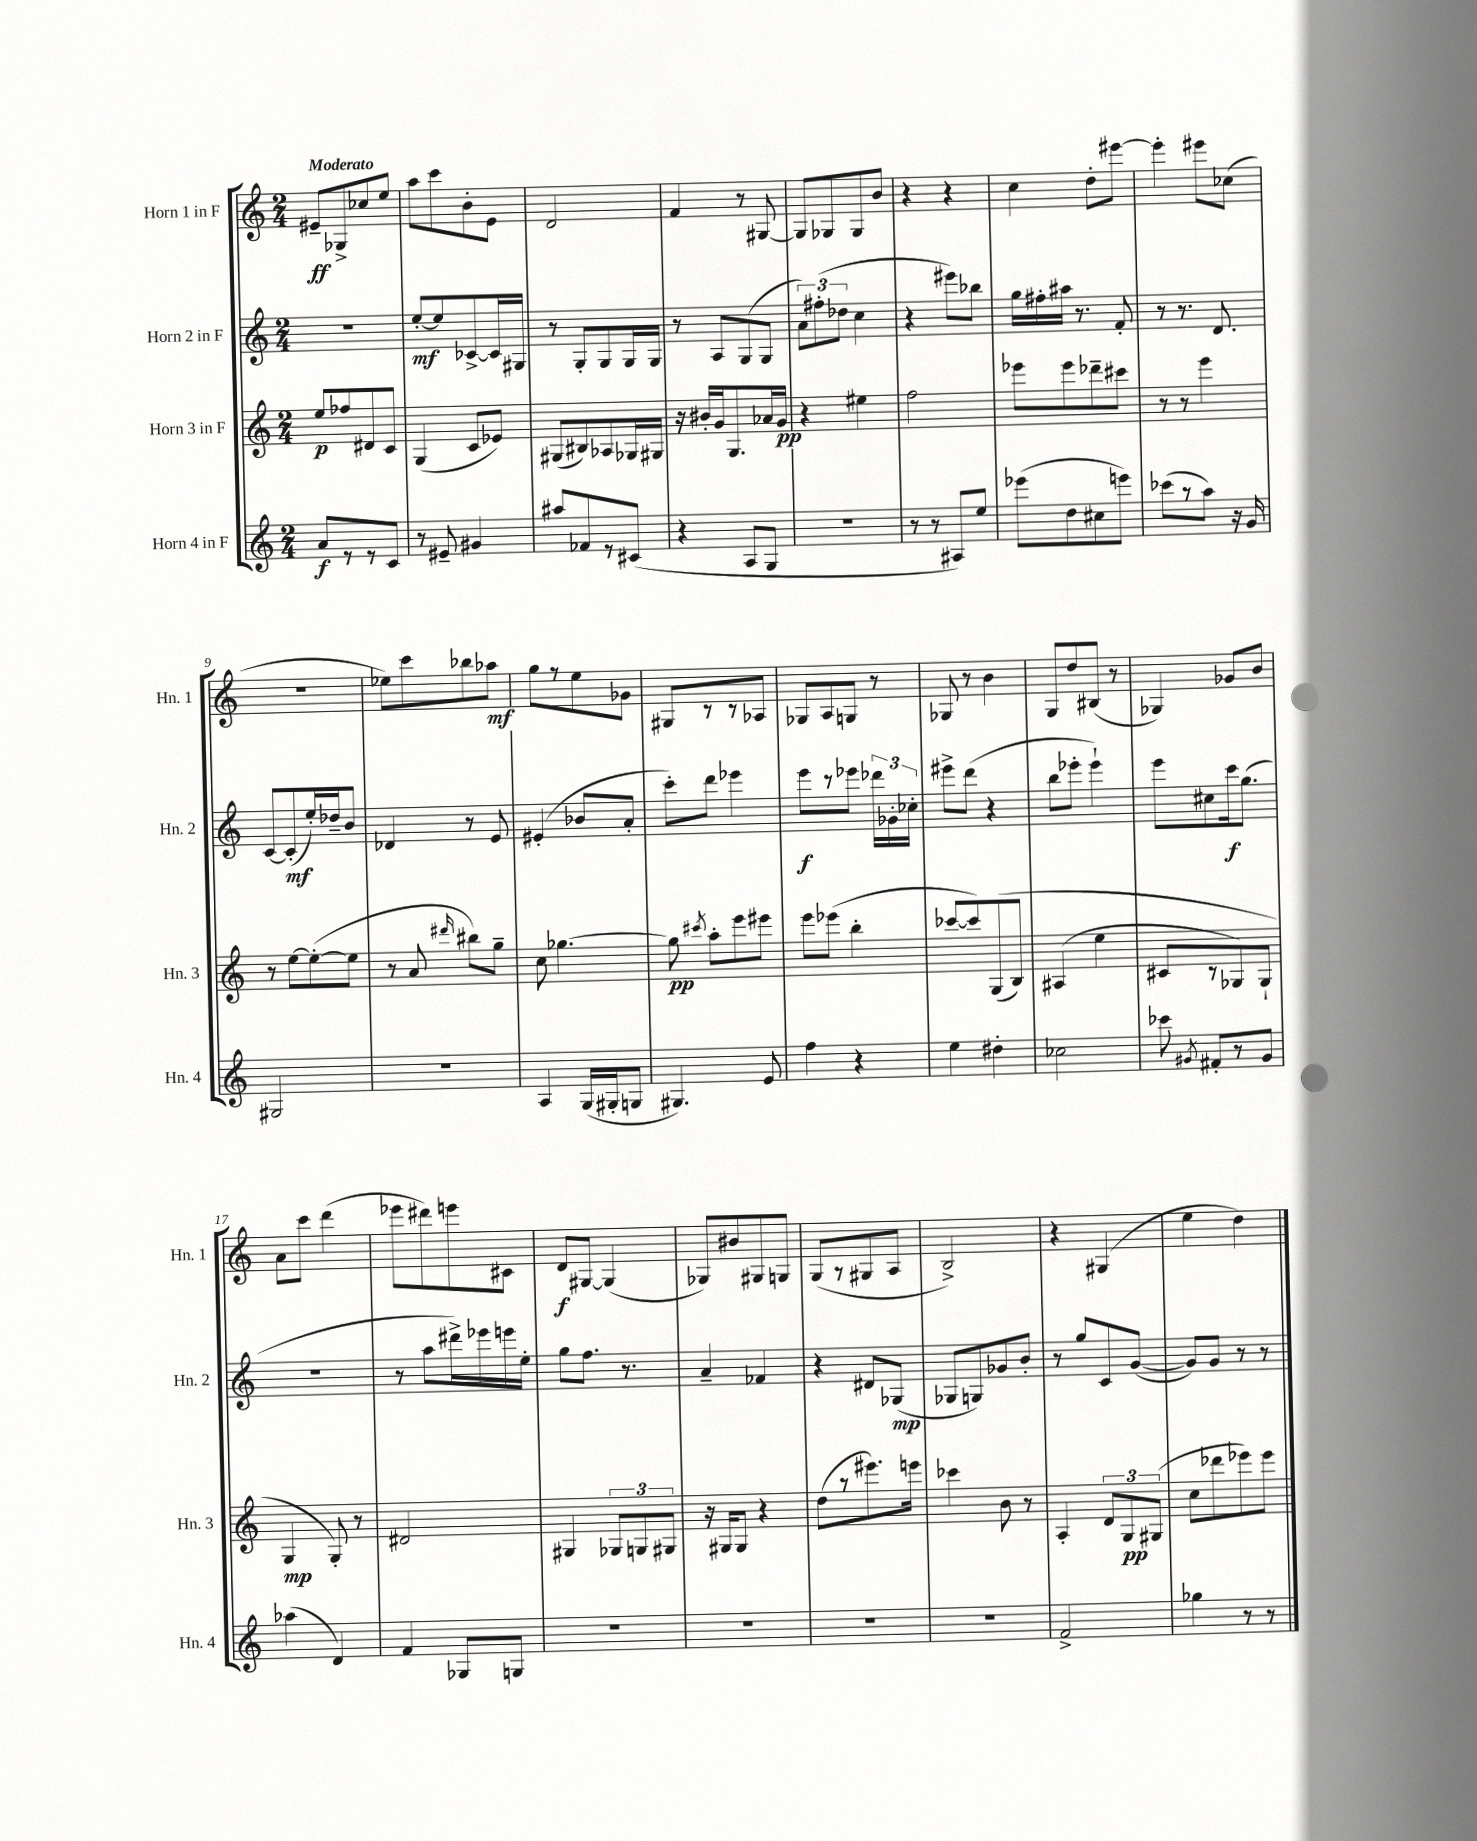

**kern	**kern	**kern	**kern
*staff4	*staff3	*staff2	*staff1
*clefG2	*clefG2	*clefG2	*clefG2
*k[]	*k[]	*k[]	*k[]
*M2/4	*M2/4	*M2/4	*M2/4
8a	8ee	2r	8e#~
8r	8ff-	.	8G-^
8r	8d#	.	8cc-
8c	8c	.	8ee
=	=	=	=
8r	(4G	[8ee'	8aa
8e#~	.	8ee]	8ccc
4g#	8c	[8c-^	8b'
.	8e-)	16c-]	8e
.	.	16G#	.
=	=	=	=
8aa#	(8G#	8r	2d
8f-	8B#)	8G'	.
8r	8A-	8G	.
(8c#	16G-	16G	.
.	16G#	16G	.
=	=	=	=
4r	16r	8r	4f
.	16b#'	.	.
.	16g	8A	.
.	8.G	.	.
8A	.	(8G	8r
8G	16a-	8G	[8G#
.	16g	.	.
=	=	=	=
2r	4r	12a)	8G#]
.	.	(12ff#'	.
.	.	.	8G-
.	.	12dd-	.
.	4ee#	4cc	8G-
.	.	.	8b
=	=	=	=
8r	2ff	4r	4r
8r	.	.	.
8A#)	.	8eee#)	4r
8ee	.	8bb-	.
=	=	=	=
(8eee-	8eee-	16gg	4cc
.	.	16ff#'	.
8dd	8eee-	16aa#	.
.	.	8.r	.
8cc#	8ddd-~	.	8dd'
8eee)	8ccc#	8f'	[8eee#
=	=	=	=
(8ccc-	8r	8r	4eee#']
8r	8r	8.r	.
8aa)	4eee	.	8eee#
.	.	8.d	.
16r	.	.	(8cc-
16g	.	.	.
=	=	=	=
2G#	8r	[8c	2r
.	[8ee	(8c']	.
.	(8ee'_	16ee')	.
.	.	16dd-~	.
.	8ee]	8b	.
=	=	=	=
2r	8r	4d-	8ee-)
.	8a	.	8ccc
.	16qqddd#	.	.
.	8bb#)	8r	8bb-
.	8gg~	8e	8aa-
=	=	=	=
4A	8cc	(4e#'	8gg
.	[4.gg-	.	8r
(16G	.	8b-	8ee
16G#'	.	.	.
8G	.	8a'	8g-
=	=	=	=
4.G#)	8gg-]	8ccc')	8G#
.	8qccc#	.	.
.	8aa'	8ddd	8r
.	8eee	4eee-	8r
8e	8eee#	.	8A-
=	=	=	=
4ff	8eee	8eee	8G-
.	(8eee-	8r	8A
4r	4bb'	8eee-	8G
.	.	24ddd-	8r
.	.	24g-'	.
.	.	24cc-'	.
=	=	=	=
4ee	[8ccc-	8eee#^	8G-
.	8ccc-])	(8ddd	8r
4dd#'	&((8G	4r	4b
.	8B)	.	.
=	=	=	=
2cc-	(4A#	8bb	8G
.	.	8eee-'	8dd
.	4ee	4eee-`)	(8B#
.	.	.	8r
=	=	=	=
8ccc-	8c#	8eee	4G-)
8qg#	.	.	.
8f#'	8r	8cc#	.
8r	8G-)	16ccc	8g-
.	.	(8.gg	.
8g#	8G-`	.	8b
=	=	=	=
(4aa-	4G	2r	8a
.	.	.	8ccc
4d)	8G'&)	.	(4ddd
.	8r	.	.
=	=	=	=
4f	2d#	8r	8eee-
.	.	8aa	8ddd#)
8G-	.	16ddd#^)	8eee
.	.	16eee-	.
8G	.	16eee	8c#
.	.	16ee'	.
=	=	=	=
2r	4G#	8gg	8d
.	.	8.ff	[8G#
.	12G-	.	(4G#]
.	.	8.r	.
.	12G	.	.
.	12G#	.	.
=	=	=	=
2r	16r	4a~	8G-)
.	16G#	.	.
.	8G#	.	8b#
.	4r	4f-	8G#
.	.	.	8G
=	=	=	=
2r	(8dd	4r	(8G
.	8r	.	8r
.	8.eee#)	8d#	8G#
.	.	(8G-	8A
.	16eee	.	.
=	=	=	=
2r	4ccc-	8G-	2B^)
.	.	8G)	.
.	8b	8g-	.
.	8r	8b'	.
=	=	=	=
2f^	4A'	8r	4r
.	.	8gg	.
.	12d	8c	(4G#
.	12G	.	.
.	.	([8g	.
.	(12G#	.	.
=	=	=	=
4gg-	8cc	8g])	4ee
.	8ddd-	8g	.
8r	8eee-)	8r	4dd)
8r	8eee-	8r	.
==	==	==	==
*-	*-	*-	*-
